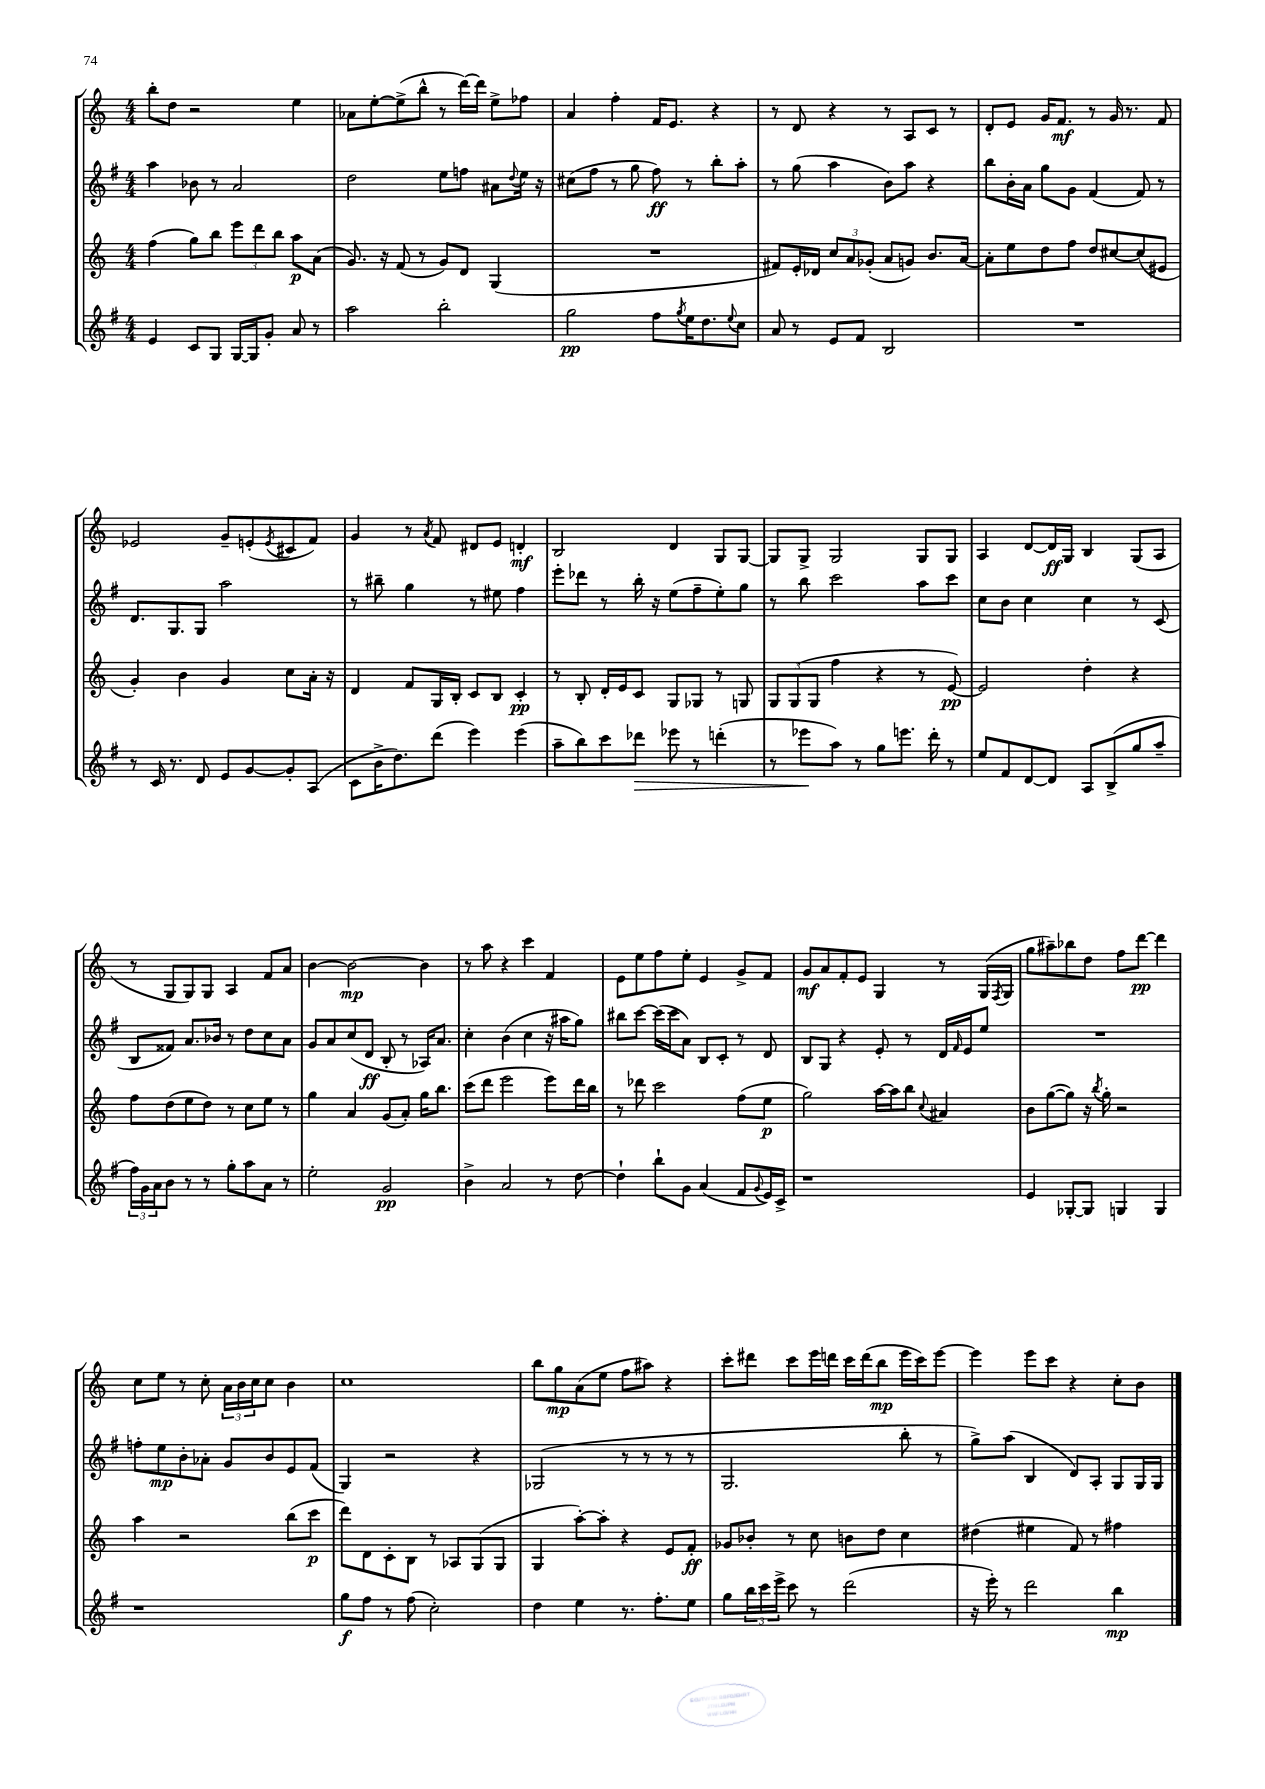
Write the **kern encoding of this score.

**kern	**dynam	**kern	**dynam	**kern	**dynam	**kern	**dynam
*part4	*part4	*part3	*part3	*part2	*part2	*part1	*part1
*staff4	*staff4	*staff3	*staff3	*staff2	*staff2	*staff1	*staff1
*clefG2	*	*clefG2	*	*clefG2	*	*clefG2	*
*k[f#]	*	*k[]	*	*k[f#]	*	*k[]	*
*M4/4	*	*M4/4	*	*M4/4	*	*M4/4	*
=60	=60	=60	=60	=60	=60	=60	=60
4e/	.	(4ff\	.	4aa\	.	8bb'\L	.
.	.	.	.	.	.	8dd\J	.
8c/L	.	8gg\L)	.	8b-X\	.	2r	.
8G/J	.	8bb\J	.	8r	.	.	.
[16G/LL	.	12eee\L	.	2a/	.	.	.
16G/J]	.	.	.	.	.	.	.
.	.	12ddd\	.	.	.	.	.
8g'/J	.	.	.	.	.	.	.
.	.	12bb\J	.	.	.	.	.
8a/	.	8aa\L	p	.	.	4ee\	.
8r	.	(8a\J	.	.	.	.	.
=61	=61	=61	=61	=61	=61	=61	=61
2aa\	.	8.g/)	.	2dd\	.	8a-X\L	.
.	.	.	.	.	.	[8ee'\	.
.	.	16r	.	.	.	.	.
.	.	(8f/	.	.	.	(8ee^\]	.
.	.	8r	.	.	.	8bb^^\J	.
2bb'\	.	8g/L)	.	8ee\L	.	8r	.
.	.	8d/J	.	8ffn\J	.	[16ddd\LL)	.
.	.	.	.	.	.	16ddd\JJ]	.
.	.	(4G/	.	8a#X\L	.	8ee^\L	.
.	.	.	.	8qqdd/	.	.	.
.	.	.	.	16ee\Jk	.	8ff-X\J	.
.	.	.	.	16r	.	.	.
=62	=62	=62	=62	=62	=62	=62	=62
2gg\	pp	1r	.	(8cc#X\L	.	4a/	.
.	.	.	.	8ff#\J	.	.	.
.	.	.	.	8r	.	4ff'\	.
.	.	.	.	8gg\	.	.	.
8ff#\L	.	.	.	8ff#\)	ff	16f/KL	.
.	.	.	.	.	.	8.e/J	.
8qgg/	.	.	.	.	.	.	.
16ee\K	.	.	.	8r	.	.	.
8.dd\	.	.	.	.	.	.	.
.	.	.	.	8bb'\L	.	4r	.
8qqee/	.	.	.	.	.	.	.
8cc\J	.	.	.	8aa'\J	.	.	.
=63	=63	=63	=63	=63	=63	=63	=63
8a/	.	8f#X/L)	.	8r	.	8r	.
8r	.	16e'/L	.	(8gg\	.	8d/	.
.	.	16d-X/JJ	.	.	.	.	.
8e/L	.	12cc/L	.	4aa\	.	4r	.
.	.	12a/	.	.	.	.	.
8f#/J	.	.	.	.	.	.	.
.	.	(12g-X'/J	.	.	.	.	.
2B/	.	8a/L	.	8b\L)	.	8r	.
.	.	8gn/J)	.	8aa\J	.	8A/L	.
.	.	8.b/L	.	4r	.	8c/J	.
.	.	.	.	.	.	8r	.
.	.	[16a/Jk	.	.	.	.	.
=64	=64	=64	=64	=64	=64	=64	=64
1r	.	8a'\L]	.	8bb\L	.	8d'/L	.
.	.	8ee\	.	16b'\L	.	8e/J	.
.	.	.	.	16a\JJ	.	.	.
.	.	8dd\	.	8gg\L	.	16g/KL	.
.	.	.	.	.	.	8.f/J	mf
.	.	8ff\J	.	8g\J	.	.	.
.	.	8dd/L	.	(4f#/	.	8r	.
.	.	[8cc#X/	.	.	.	16g/	.
.	.	.	.	.	.	8.r	.
.	.	(8cc#/]	.	8f#/)	.	.	.
.	.	8e#X/J	.	8r	.	8f/	.
!!LO:LB:g=z
=65	=65	=65	=65	=65	=65	=65	=65
8r	.	4g'/)	.	8.d/L	.	2e-X/	.
16c/	.	.	.	.	.	.	.
8.r	.	.	.	8.G/	.	.	.
.	.	4b\	.	.	.	.	.
8d/	.	.	.	8G/J	.	.	.
8e/L	.	4g/	.	2aa\	.	8g~/L	.
[8g/	.	.	.	.	.	(8en'/	.
.	.	.	.	.	.	8qe/	.
8g'/]	.	8cc\L	.	.	.	8c#X/	.
(8A/J	.	16a'\Jk	.	.	.	8f/J)	.
.	.	16r	.	.	.	.	.
=66	=66	=66	=66	=66	=66	=66	=66
8c\L	.	4d/	.	8r	.	4g/	.
16b^\K	.	.	.	8bb#X~\	.	.	.
8.dd\)	.	.	.	.	.	.	.
.	.	8f/L	.	4gg\	.	8r	.
.	.	.	.	.	.	8qa/	.
(8ddd\J	.	16G/L	.	.	.	8f/	.
.	.	16B'/JJ	.	.	.	.	.
4eee\)	.	8c/L	.	8r	.	8d#X/L	.
.	.	8B/J	.	8ee#X\	.	8e/J	.
(4eee\	.	4c'/	pp	4ff#\	.	4dn'/	mf
=67	=67	=67	=67	=67	=67	=67	=67
8aa~\L	.	8r	.	8eee'\L	.	2B/	.
8bb\)	.	8B'/	.	8ddd-X\J	.	.	.
8ccc\	.	16d'/LL	.	8r	.	.	.
.	.	16e/J	.	.	.	.	.
!	!LO:HP:b	!	!	!	!	!	!
8ddd-X\J	>	8c/J	.	16bb'\	.	.	.
.	.	.	.	16r	.	.	.
8eee-X\	.	8G/L	.	(8ee\L	.	4d/	.
8r	.	8G-X/J	.	8ff#~\	.	.	.
(4dddn'\	.	8r	.	8ee'\)	.	8G/L	.
.	.	8Gn/	.	8gg\J	.	[8G/J	.
=68	=68	=68	=68	=68	=68	=68	=68
8r	.	12G/L	.	8r	.	8G/L]	.
.	.	(12G/	.	.	.	.	.
8eee-X\L	.	.	.	8bb\	.	8G^/J	.
.	.	12G/J	.	.	.	.	.
8aa\J)	]	4ff\	.	2ccc\	.	2G/	.
8r	.	.	.	.	.	.	.
8gg\L	.	4r	.	.	.	.	.
8.eeen\J	.	.	.	.	.	.	.
.	.	8r	.	8aa\L	.	8G/L	.
16ddd'\	.	.	.	.	.	.	.
8r	.	[8e/)	pp	8ccc\J	.	8G/J	.
=69	=69	=69	=69	=69	=69	=69	=69
8ee/L	.	2e/]	.	8cc\L	.	4A/	.
8f#/	.	.	.	8b\J	.	.	.
[8d/	.	.	.	4cc\	.	[8d/L	.
8d/J]	.	.	.	.	.	16d/L]	ff
.	.	.	.	.	.	16G/JJ	.
8A/L	.	4dd'\	.	4cc\	.	4B/	.
(8B^/	.	.	.	.	.	.	.
8gg/	.	4r	.	8r	.	(8G/L	.
8aa~/J	.	.	.	(8c/	.	8A/J	.
!!LO:LB:g=z
=70	=70	=70	=70	=70	=70	=70	=70
24ff#\LL)	.	8ff\L	.	8B/L	.	8r	.
24g\	.	.	.	.	.	.	.
24a\J	.	.	.	.	.	.	.
8b\J	.	(8dd\	.	8f##X/J)	.	8G/L	.
8r	.	8ee\	.	8.a/L	.	8G/)	.
8r	.	8dd\J)	.	.	.	8G/J	.
.	.	.	.	16b-X/Jk	.	.	.
8gg'\L	.	8r	.	8r	.	4A/	.
8aa\	.	8cc\L	.	8dd\L	.	.	.
8a\J	.	8ee\J	.	8cc\	.	8f/L	.
8r	.	8r	.	8a\J	.	8a/J	.
=71	=71	=71	=71	=71	=71	=71	=71
2ee'\	.	4gg\	.	8g/L	.	[4b\	.
.	.	.	.	8a/	.	.	.
.	.	4a/	.	(8cc/	.	2b\_	mp
.	.	.	.	8d/J	ff	.	.
2g/	pp	(8g/L	.	8B'/	.	.	.
.	.	8a'/J)	.	8r	.	.	.
.	.	16gg\KL	.	16A-X/KL)	.	4b\]	.
.	.	8.bb\J	.	8.a/J	.	.	.
=72	=72	=72	=72	=72	=72	=72	=72
4b^\	.	(8ccc\L	.	4cc'\	.	8r	.
.	.	8ddd\J	.	.	.	8aa\	.
2a/	.	2eee\	.	(4b\	.	4r	.
.	.	.	.	4cc\	.	4ccc\	.
8r	.	8eee\L)	.	16r	.	4f/	.
.	.	.	.	16aa#X\KL	.	.	.
[8dd\	.	16ddd\L	.	8gg\J)	.	.	.
.	.	16bb\JJ	.	.	.	.	.
=73	=73	=73	=73	=73	=73	=73	=73
4dd`\]	.	8r	.	8bb#X\L	.	8e\L	.
.	.	8ddd-X\	.	[8ccc\J	.	8ee\	.
8bb`\L	.	2ccc\	.	(16ccc\LL]	.	8ff\	.
.	.	.	.	16ccc\J	.	.	.
8g\J	.	.	.	8a\J)	.	8ee'\J	.
(4a/	.	.	.	8B/L	.	4e/	.
.	.	.	.	8c'/J	.	.	.
8f#/L	.	(8ff\L	.	8r	.	8g^/L	.
8qqg/	.	.	.	.	.	.	.
16e/L)	.	8ee\J	p	8d/	.	8f/J	.
16c^/JJ	.	.	.	.	.	.	.
=74	=74	=74	=74	=74	=74	=74	=74
1r	.	2gg\)	.	8B/L	.	8g/L	mf
.	.	.	.	8G/J	.	8a/	.
.	.	.	.	4r	.	8f'/	.
.	.	.	.	.	.	8e/J	.
.	.	[16aa\LL	.	8e'/	.	4G/	.
.	.	16aa\J]	.	.	.	.	.
.	.	8bb\J	.	8r	.	.	.
.	.	8qqcc/	.	.	.	.	.
.	.	4a#X/	.	16d/LL	.	8r	.
.	.	.	.	16qqf#/	.	.	.
.	.	.	.	16e/J	.	.	.
.	.	.	.	8ee/J	.	(16G/LL	.
.	.	.	.	.	.	8qF/	.
.	.	.	.	.	.	16G/JJ	.
=75	=75	=75	=75	=75	=75	=75	=75
4e/	.	8b\L	.	1r	.	8gg\L	.
.	.	([8gg\	.	.	.	8aa#X~\)	.
[8G-X'/L	.	8gg\J])	.	.	.	8bb-X\	.
8G-/J]	.	16r	.	.	.	8dd\J	.
.	.	8qbb/	.	.	.	.	.
.	.	16gg'\	.	.	.	.	.
4Gn/	.	2r	.	.	.	8ff\L	.
.	.	.	.	.	.	[8ddd\J	pp
4G/	.	.	.	.	.	4ddd\]	.
!!LO:LB:g=z
=76	=76	=76	=76	=76	=76	=76	=76
1r	.	4aa\	.	8ffn'\L	.	8cc\L	.
.	.	.	.	8ee\	mp	8ee\J	.
.	.	2r	.	8b'\	.	8r	.
.	.	.	.	8a-X'\J	.	8cc'\	.
.	.	.	.	8g/L	.	24a\LL	.
.	.	.	.	.	.	24b\	.
.	.	.	.	.	.	24cc\J	.
.	.	.	.	8b/	.	8cc\J	.
.	.	(8bb\L	.	8e/	.	4b\	.
.	.	8ccc\J	p	(8f#/J	.	.	.
=77	=77	=77	=77	=77	=77	=77	=77
8gg\L	f	8ddd\L)	.	4G/)	.	1cc	.
8ff#\J	.	8d\	.	.	.	.	.
8r	.	8c'\	.	2r	.	.	.
(8ff#\	.	8B\J	.	.	.	.	.
2cc'\)	.	8r	.	.	.	.	.
.	.	8A-X/L	.	.	.	.	.
.	.	(8G/	.	4r	.	.	.
.	.	8G/J	.	.	.	.	.
=78	=78	=78	=78	=78	=78	=78	=78
4dd\	.	4G/	.	(2G-X/	.	8bb\L	.
.	.	.	.	.	.	8gg\	mp
4ee\	.	[8aa'\L)	.	.	.	(8a\	.
.	.	8aa'\J]	.	.	.	8ee\J	.
8.r	.	4r	.	8r	.	8ff\L	.
.	.	.	.	8r	.	8aa#X\J)	.
8.ff#'\L	.	.	.	.	.	.	.
.	.	8e/L	.	8r	.	4r	.
8ee\J	.	8f'/J	ff	8r	.	.	.
=79	=79	=79	=79	=79	=79	=79	=79
8gg\L	.	8g-X/L	.	2.G/	.	8ccc'\L	.
24bb\L	.	8b-X'/J	.	.	.	8ddd#X\J	.
24ccc\	.	.	.	.	.	.	.
24eee^\JJ	.	.	.	.	.	.	.
8ccc\	.	8r	.	.	.	8ccc\L	.
8r	.	8cc\	.	.	.	16eee\L	.
.	.	.	.	.	.	16dddn\JJ	.
(2ddd\	.	8bn\L	.	.	.	16ccc\LL	.
.	.	.	.	.	.	(16ddd\J	.
.	.	8dd\J	.	.	.	8bb\J	mp
.	.	4cc\	.	8bb'\	.	16eee\LL	.
.	.	.	.	.	.	16ccc\J)	.
.	.	.	.	8r	.	[8eee\J	.
=80	=80	=80	=80	=80	=80	=80	=80
16r	.	(4dd#X\	.	8gg^\L)	.	4eee\]	.
16eee'\)	.	.	.	.	.	.	.
8r	.	.	.	(8aa\J	.	.	.
2ddd\	.	4ee#X\	.	4B/	.	8eee\L	.
.	.	.	.	.	.	8ccc\J	.
.	.	8f/)	.	8d/L)	.	4r	.
.	.	8r	.	8A'/J	.	.	.
4bb\	mp	4ff#X\	.	8G/L	.	8cc'\L	.
.	.	.	.	16G/L	.	8b\J	.
.	.	.	.	16G/JJ	.	.	.
==	==	==	==	==	==	==	==
*-	*-	*-	*-	*-	*-	*-	*-
